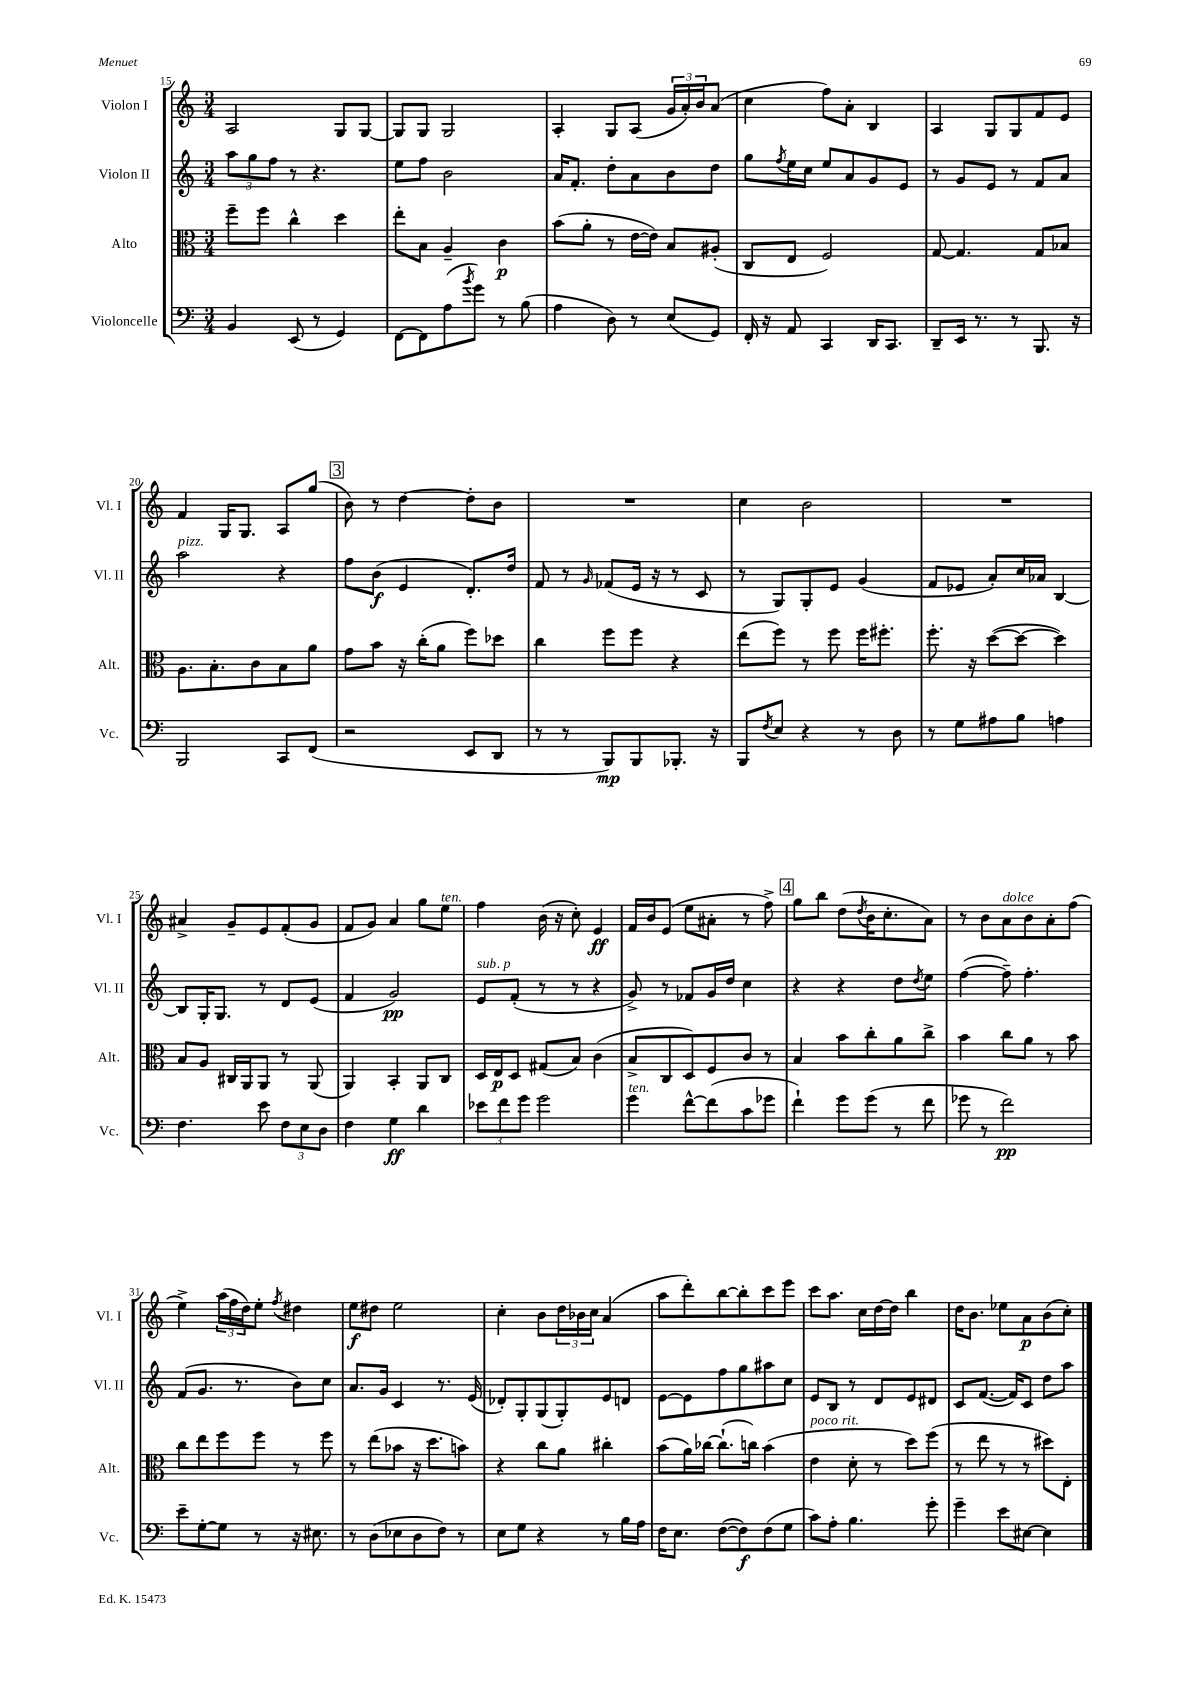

**kern	**kern	**kern	**kern
*staff4	*staff3	*staff2	*staff1
*clefF4	*clefC3	*clefG2	*clefG2
*k[]	*k[]	*k[]	*k[]
*M3/4	*M3/4	*M3/4	*M3/4
4BB	8ff~	12aa	2A
.	.	12gg	.
.	8ff	.	.
.	.	12ff	.
(8EE	4cc^^	8r	.
8r	.	4.r	.
4GG)	4dd	.	8G
.	.	.	[8G
=	=	=	=
[8FF	8ee'	8ee	8G]
8FF]	8B	8ff	8G
(8A	4A~	2b	2G
8qb	.	.	.
8g)	.	.	.
8r	4c	.	.
(8B	.	.	.
=	=	=	=
4A	(8b	16a	4A'
.	.	8.f'	.
.	8a'	.	.
8D)	8r	8dd'	8G
8r	[16e	8a	(8A
.	16e])	.	.
(8E	8B	8b	24g
.	.	.	24a')
.	.	.	24b
8GG)	(8A#'	8dd	(8a
=	=	=	=
16FF'	8C	8gg	4cc
16r	.	.	.
.	.	8qff	.
8AA	8E	16ee	.
.	.	16cc	.
4CC	2F)	8ee	8ff)
.	.	8a	8a'
16DD	.	8g	4B
8.CC	.	.	.
.	.	8e	.
=	=	=	=
8DD~	[8G	8r	4A
16EE	4.G]	8g	.
8.r	.	.	.
.	.	8e	8G
8r	.	8r	8G
8.BBB	8G	8f	8f
.	8B-	8a	8e
16r	.	.	.
=	=	=	=
2BBB	8.A	2aa	4f
.	8.B'	.	.
.	.	.	16G
.	.	.	8.G
.	8c	.	.
8CC	8B	4r	8A
(8FF	8a	.	(8gg
=	=	=	=
2r	8g	8ff	8b)
.	8b	(8b	8r
.	16r	4e	[4dd
.	(16cc'	.	.
.	8a	.	.
8EE	8ff)	8.d')	8dd']
8DD	8dd-	.	8b
.	.	16dd	.
=	=	=	=
8r	4cc	8f	2.r
8r	.	8r	.
.	.	16qqg	.
8BBB)	8ff	(8f-	.
8BBB	8ff	16e	.
.	.	16r	.
8.BBB-'	4r	8r	.
.	.	8c	.
16r	.	.	.
=	=	=	=
8BBB	(8ee	8r	4cc
8qF	.	.	.
8E	8ff)	8G)	.
4r	8r	8G'	2b
.	8ff	8e	.
8r	16ff	(4g	.
.	8.ff#'	.	.
8D	.	.	.
=	=	=	=
8r	8.ff'	8f	2.r
8G	.	8e-	.
.	16r	.	.
8A#	([8dd	8a')	.
8B	8dd_	16cc	.
.	.	16a-	.
4A	4dd])	[4B	.
=	=	=	=
4.F	8B	8B]	4a#^
.	8A	16G'	.
.	.	8.G	.
.	16C#	.	8g~
.	16AA	.	.
8e	8AA	8r	8e
12F	8r	8d	(8f'
12E	.	.	.
.	(8AA	(8e	8g
12D	.	.	.
=	=	=	=
4F	4AA)	4f	8f
.	.	.	8g)
4G	4BB'	2g)	4a
4d	8AA	.	8gg
.	8C	.	8ee
=	=	=	=
12e-	16D	8e	4ff
.	16E	.	.
12f	.	.	.
.	8D	(8f'	.
12g	.	.	.
2g	(8G#	8r	(16b
.	.	.	16r
.	8B)	8r	8cc')
.	(4c	4r	4e
=	=	=	=
4g	8B^	8g^)	16f
.	.	.	16b
.	8C	8r	(8e
[8f^^	8D)	8f-	8ee
(8f]	8F	16g	8a#'
.	.	16dd	.
8c	8c	4cc	8r
8g-	8r	.	8ff^)
=	=	=	=
4f`)	4B	4r	8gg
.	.	.	8bb
8g	8b	4r	(8dd
.	.	.	8qdd
(8g	8cc'	.	16b
.	.	.	8.cc'
8r	8a	8dd	.
.	.	8qdd	.
8f	8cc^	8ee	8a)
=	=	=	=
8g-	4b	([4ff	8r
8r	.	.	8b
2f)	8cc	8ff~])	8a
.	8a	4.ff'	8b
.	8r	.	8a'
.	8b	.	(8ff
=	=	=	=
8e~	8cc	(8f	4ee^)
[8G'	8ee	8.g	.
8G]	8ff	.	(24aa
.	.	.	24ff
.	.	8.r	.
.	.	.	24dd)
8r	8ff	.	8ee'
.	.	.	8qff
16r	8r	8b)	4dd#
8.E#	.	.	.
.	8ff	8cc	.
=	=	=	=
8r	8r	8.a	8ee
(8D	(8ee	.	8dd#
.	.	16g	.
8E-	8b-	4c	2ee
8D	16r	.	.
.	8.dd	.	.
8F)	.	8.r	.
8r	8b)	.	.
.	.	(16e	.
=	=	=	=
8E	4r	8d-')	4cc'
8G	.	8G'	.
4r	8cc	(8G	8b
.	8a	8G')	24dd
.	.	.	24b-
.	.	.	24cc
8r	4cc#'	8e	(4a
16B	.	8d	.
16A	.	.	.
=	=	=	=
16F	(8b	[8e	8aa
8.E	.	.	.
.	16a)	8e]	8ddd')
.	[16cc-	.	.
([8F	(8.cc-`]	8ff	[8bb
8F])	.	8gg	8bb']
.	16cc)	.	.
(8F	(4b	8aa#	8ccc
8G	.	8cc	8eee
=	=	=	=
8c)	4e	8e	8ccc
8A'	.	8B	8.aa
4.B	8d'	8r	.
.	.	.	16cc
.	8r	8d	[16dd
.	.	.	16dd]
.	8dd)	8e	4bb
8g'	(8ff	8d#	.
=	=	=	=
4g~	8r	8c	16dd
.	.	.	8.b
.	8ee	([8.f	.
8e	8r	.	8ee-
.	.	16f])	.
[8E#	8r	8c	8a
4E#]	8dd#)	8dd	(8b
.	8E'	8aa	8cc')
==	==	==	==
*-	*-	*-	*-
